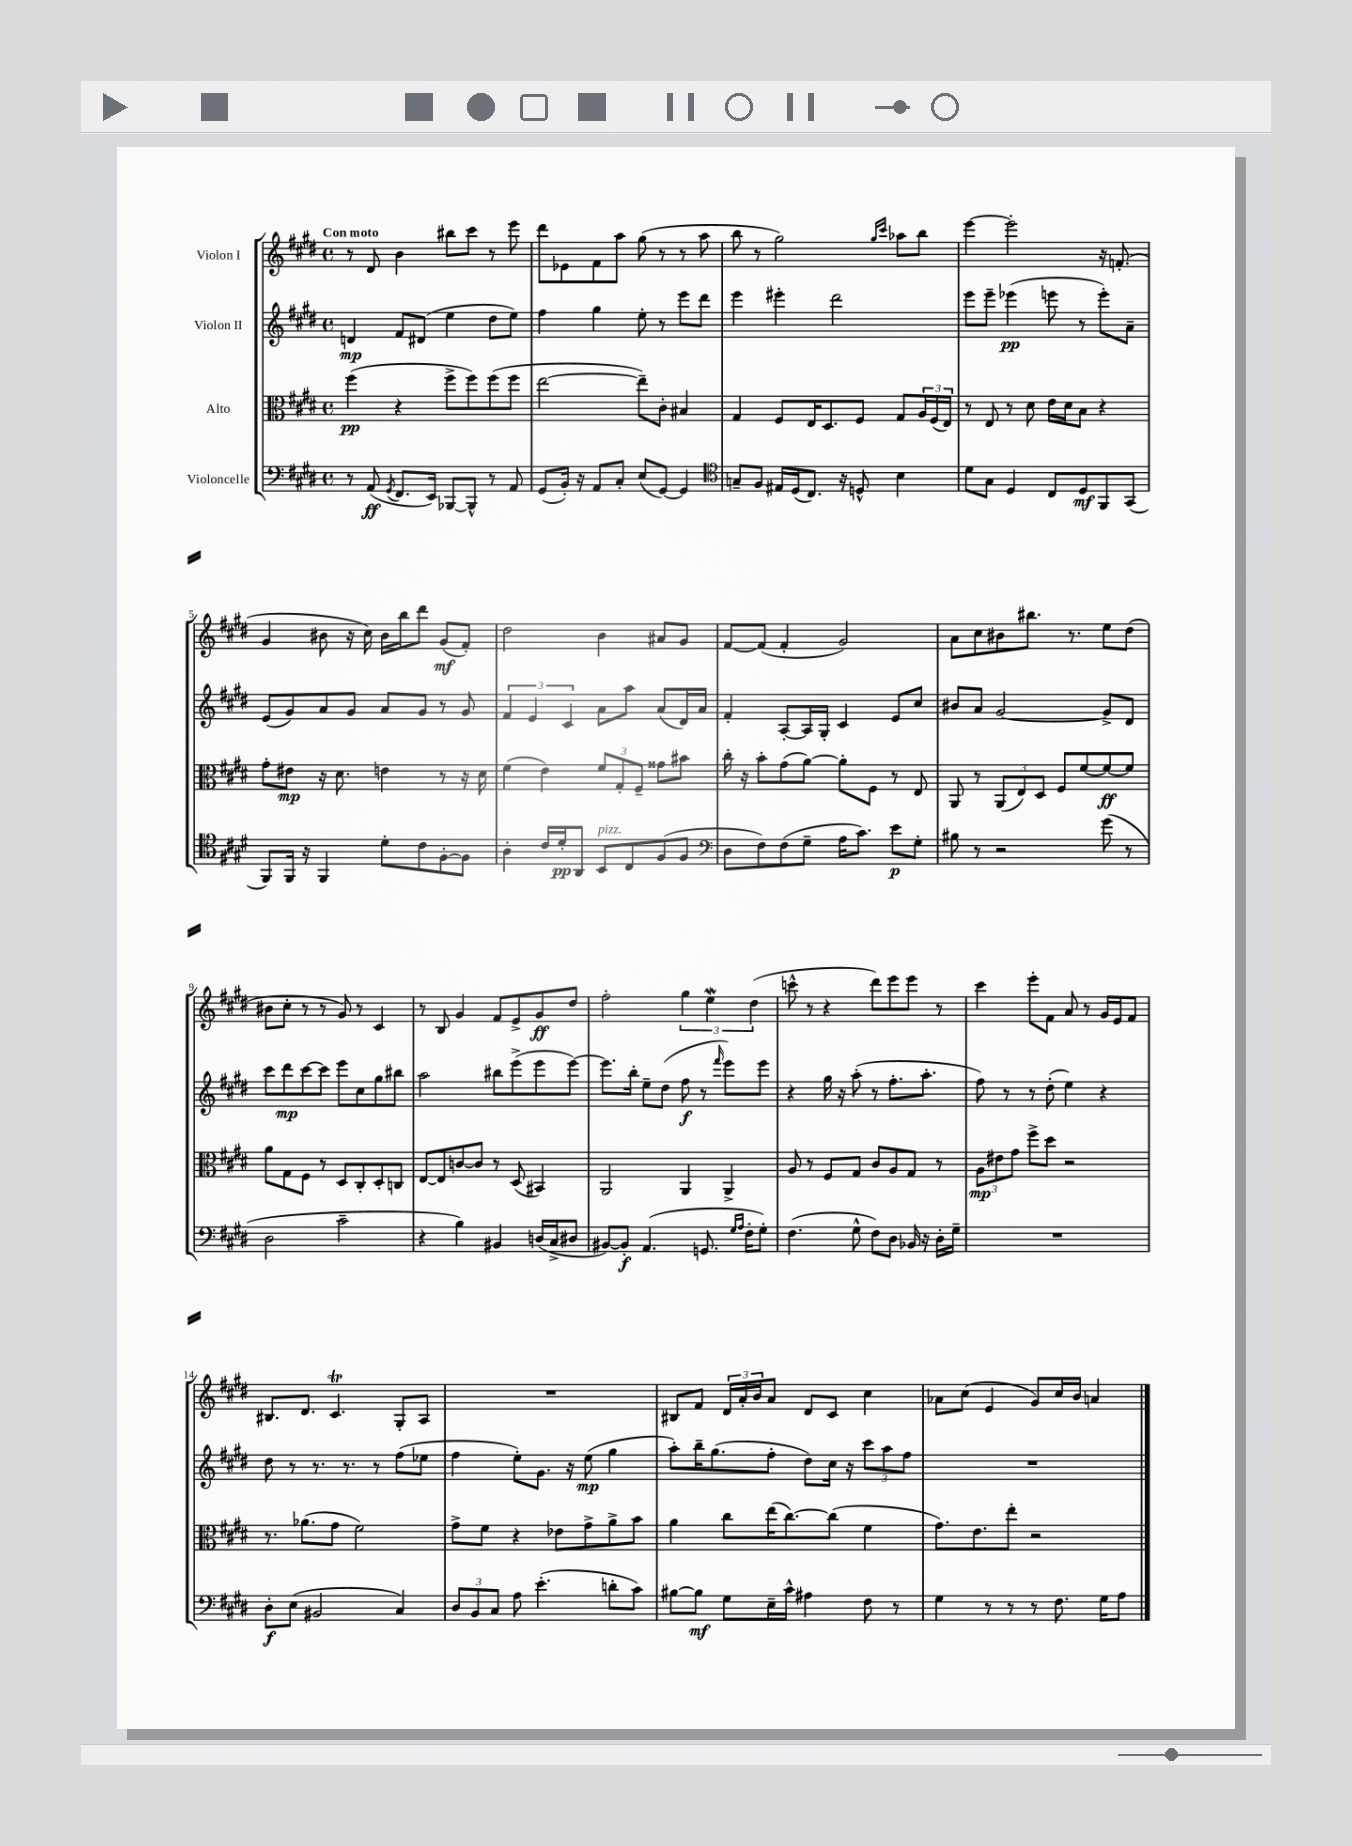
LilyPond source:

<<
\new StaffGroup <<
\new Staff = "s0" \with { instrumentName = "Violon I" } {
    \clef treble \key e \major \defaultTimeSignature \time 4/4 \tempo "Con moto"
    r8 dis'8 b'4 bis''8 cis'''8 r8 e'''8 |
    dis'''8 ees'8 fis'8 a''8 gis''8( r8 r8 a''8 |
    b''8 r8 gis''2) \grace { gis''16 cis'''16 } aes''8 b''8 |
    e'''4~ e'''2-. r16 f'8.-.( |
    gis'4 bis'8 r16 cis''16) bis'16 b''16 dis'''8 gis'8\mf( fis'8-.) |
    dis''2 b'4 ais'8 gis'8 |
    fis'8~ fis'8( fis'4-. gis'2) |
    a'8 cis''8 bis'8 bis''8. r8. e''8 dis''8( |
    bis'8 cis''8-. r8 r8 gis'8) r8 cis'4 |
    r8 b8 gis'4 fis'8 e'8-> gis'8\ff dis''8 |
    fis''2-. \tuplet 3/2 { gis''4 e''4\mordent dis''4( } |
    c'''8-^ r8 r4 dis'''8) e'''8 e'''8 r8 |
    cis'''4 e'''8-. fis'8 a'8 r8 gis'16 e'16 fis'8 |
    bis8. dis'8. cis'4.\trill gis8-. a8 |
    R1 |
    bis8 fis'8 \tuplet 3/2 { dis'16 a'16-. b'16 } a'8 dis'8 cis'8 cis''4 |
    aes'8 cis''8( e'4 gis'8) cis''16 b'16 a'4 \bar "|." |
}
\new Staff = "s1" \with { instrumentName = "Violon II" } {
    \clef treble \key e \major \defaultTimeSignature \time 4/4
    d'4\mp fis'8 dis'8( e''4 dis''8 e''8) |
    fis''4 gis''4 e''8-. r8 e'''8 dis'''8 |
    e'''4 eis'''4-. dis'''2 |
    e'''8 e'''8-- ees'''4\pp( e'''8 r8 e'''8-.) a'8-- |
    e'8( gis'8) a'8 gis'8 a'8 gis'8 r8 gis'8 |
    \tuplet 3/2 { fis'4 e'4 cis'4 } a'8 a''8 a'8( dis'16) a'16 |
    fis'4-. a8~-. a16 gis16-. cis'4 e'8 cis''8 |
    bis'8 a'8 gis'2~ gis'8-> dis'8 |
    cis'''8 dis'''8\mp cis'''8~ cis'''8 e'''8 cis''8 gis''8 bis''8 |
    a''2 bis''8 e'''8->( e'''8 e'''8~) |
    e'''8. b''16-. e''8-- dis''8( fis''8\f r8 \grace { fis'''16 } e'''8) e'''8 |
    r4 gis''16 r16 a''8-.( r8 fis''8.-. a''8.-. |
    fis''8) r8 r8 dis''8-.( e''4) r4 |
    dis''8 r8 r8. r8. r8 fis''8( ees''8 |
    fis''4 e''8-.) gis'8. r16 e''8\mp( gis''4 |
    a''8-.) b''16-- gis''8.( fis''8-. dis''8) cis''16 r16 \tuplet 3/2 { cis'''8 a''8 fis''8 } |
    R1 \bar "|." |
}
\new Staff = "s2" \with { instrumentName = "Alto" } {
    \clef alto \key e \major \defaultTimeSignature \time 4/4
    fis''4\pp( r4 fis''8-> fis''8) fis''8( fis''8 |
    e''2~ e''8--) cis'8-. bis4 |
    gis4 fis8 e16 dis8. fis8 gis8 \tuplet 3/2 { a16 fis16( e16) } |
    r8 e8 r8 dis'8 e'16 dis'16 b8 r4 |
    gis'8-. eis'8\mp r16 dis'8. e'4 r8 r16 dis'16 |
    fis'4( e'4) \tuplet 3/2 { fis'8 gis8-. fis8-- } gisis'8 bis'8 |
    cis''16-. r16 b'8-. gis'8( a'8~) a'8-. fis8 r8 e8 |
    a,8 r8 \tuplet 3/2 { a,8( e8) dis8 } fis8 fis'8~ fis'8~\ff fis'8 |
    a'8 gis8 fis8 r8 dis8 cis8-. dis8-. c8 |
    e8~ e8 c'8~ c'8 r8 dis8( bis,4) |
    a,2 a,4 a,4-> |
    a8 r8 fis8 gis8 cis'8 a8 gis8 r8 |
    \tuplet 3/2 { a8\mp eis'8 gis'8 } fis''8-> dis''8 r2 |
    r8. aes'8.( gis'8 fis'2) |
    gis'8-> fis'8 r4 ees'8 gis'8-> a'8-> b'8 |
    a'4 cis''8 e''16( cis''8.~) cis''8( fis'4 |
    gis'8.) e'8. e''8-. r2 \bar "|." |
}
\new Staff = "s3" \with { instrumentName = "Violoncelle" } {
    \clef bass \key e \major \defaultTimeSignature \time 4/4
    r8 a,8\ff( \acciaccatura { gis,8 } fis,8. e,16) bes,,8~ bes,,8-^ r8 a,8 |
    gis,8( b,16-.) r16 a,8 cis8-. e8( gis,8~) gis,4 |
    \clef tenor g8-- fis8 eis16 dis16( cis8.) r16 d8-^ b4 |
    dis'8 gis8 dis4 cis8 dis8\mf fis,8 gis,8( |
    fis,8) fis,16 r16 fis,4 dis'8-. cis'8 fis8~-. fis8 |
    a4-. cis'16 dis'16-.\pp a,8 b,8^\markup { \italic "pizz." } cis8 fis8( fis8 |
    \clef bass dis8 fis8) fis8( gis8-- a16 cis'8.) e'8\p gis8-. |
    bis8 r8 r2 gis'8( r8 |
    dis2 cis'2-- |
    r4 b4) bis,4 d16( cis16-> dis8 |
    bis,8~) bis,8-.\f a,4.( g,8. \grace { gis16 a16 } fis16-. gis8-.) |
    fis4.( gis8-^ fis8) dis8 bes,16 r16 dis16-. gis16-- |
    R1 |
    dis8-.\f e8( bis,2 cis4) |
    \tuplet 3/2 { dis8 b,8 cis8 } a8 e'4.-.( d'8-. cis'8) |
    bis8~ bis8\mf gis8 e16-- cis'16-^ ais4 fis8 r8 |
    gis4 r8 r8 r8 fis8. gis16 a8 \bar "|." |
}
>>
>>
